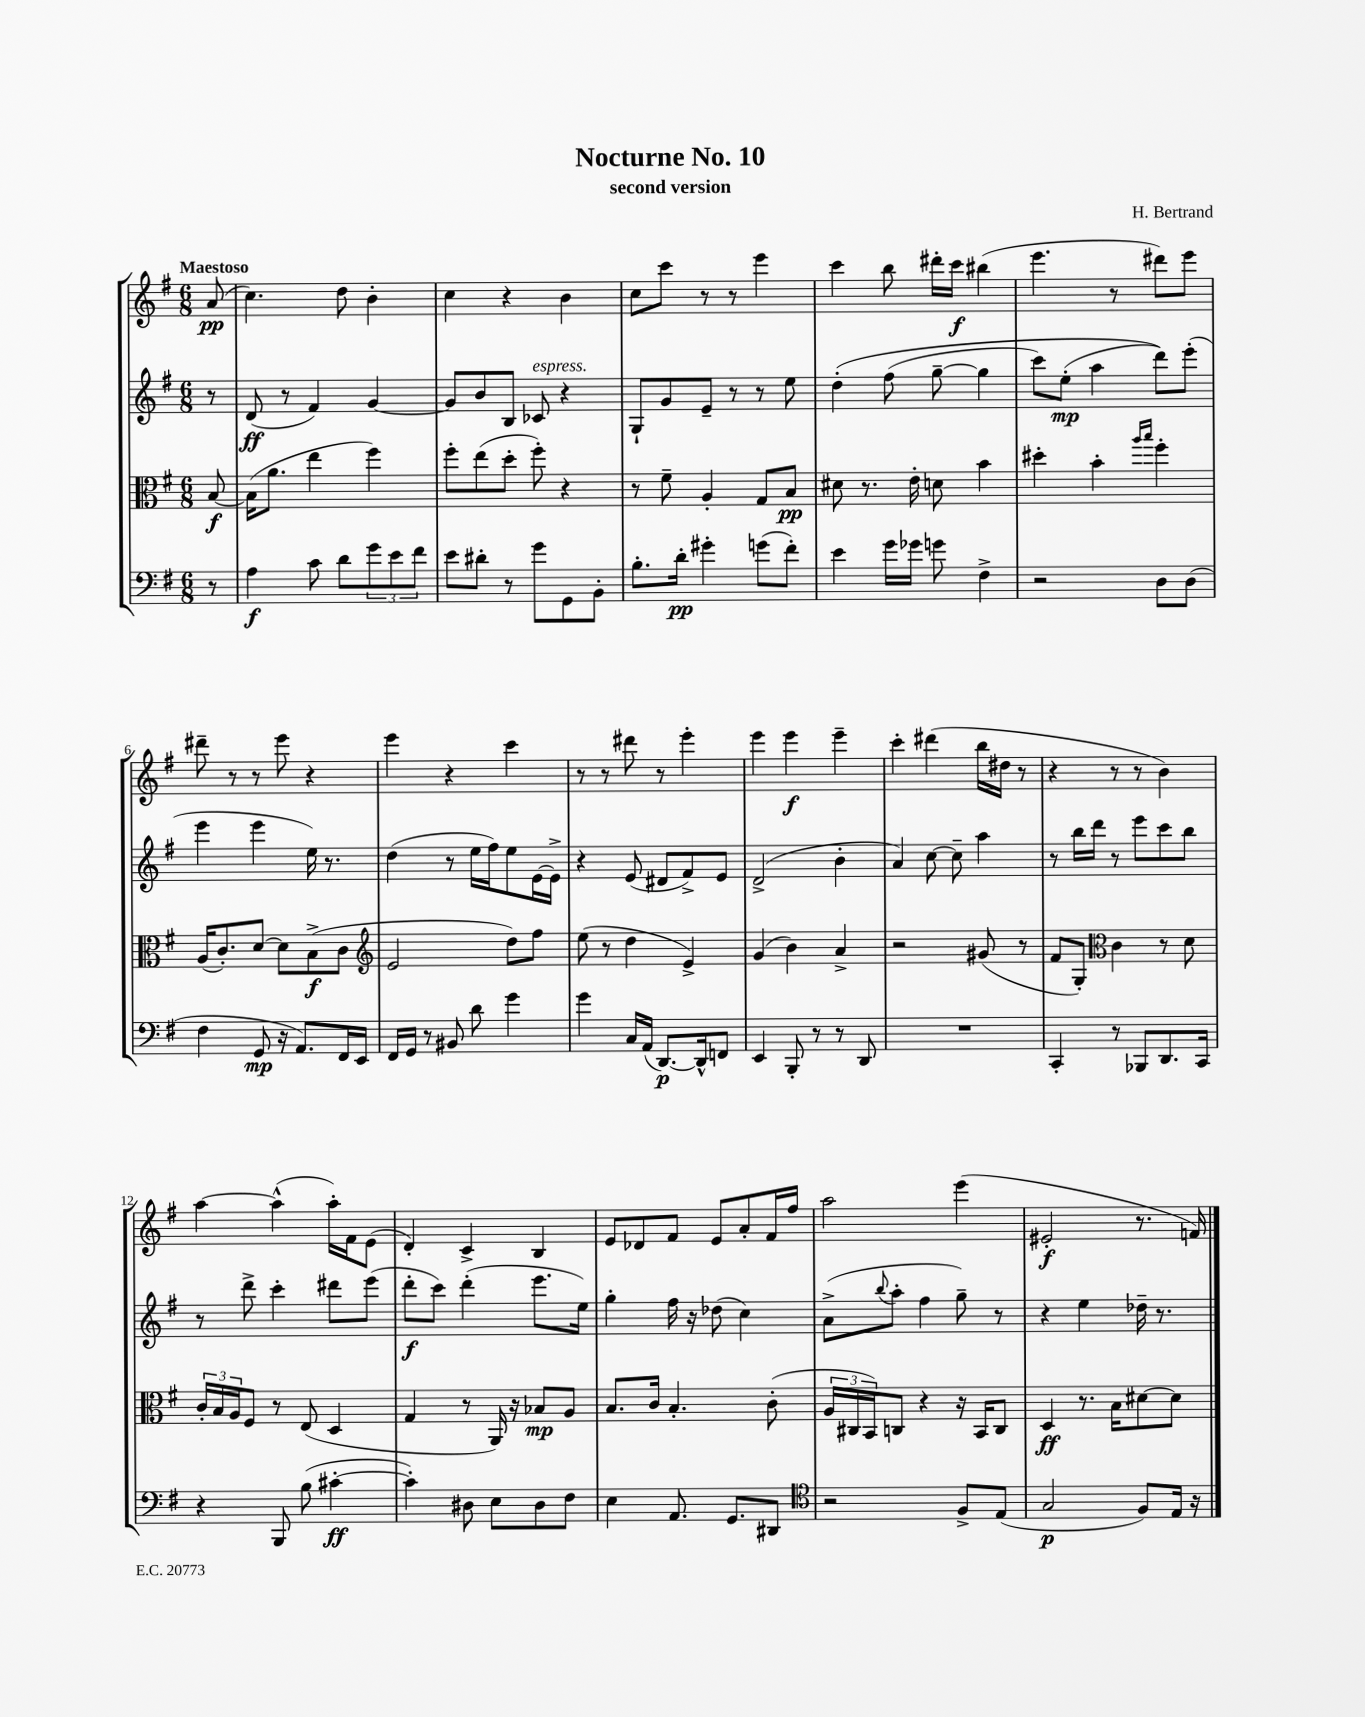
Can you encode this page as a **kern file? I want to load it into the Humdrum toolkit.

**kern	**dynam	**kern	**dynam	**kern	**dynam	**kern	**dynam
*part4	*part4	*part3	*part3	*part2	*part2	*part1	*part1
*staff4	*staff4	*staff3	*staff3	*staff2	*staff2	*staff1	*staff1
*clefF4	*	*clefC3	*	*clefG2	*	*clefG2	*
*k[f#]	*	*k[f#]	*	*k[f#]	*	*k[f#]	*
*M6/8	*	*M6/8	*	*M6/8	*	*M6/8	*
=	=	=	=	=	=	=	=
!	!	!	!	!	!	!LO:TX:a:B:t=Maestoso	!
8r	.	[8B/	f	8r	.	(8a/	pp
=1	=1	=1	=1	=1	=1	=1	=1
4A\	f	(16B\KL]	.	(8d/	ff	4.cc\)	.
.	.	8.a\J	.	.	.	.	.
.	.	.	.	8r	.	.	.
8c\	.	4ee\	.	4f#/)	.	.	.
8d\L	.	.	.	.	.	8dd\	.
12g\	.	4ff#\)	.	[4g/	.	4b'\	.
12e\	.	.	.	.	.	.	.
12f#\J	.	.	.	.	.	.	.
=2	=2	=2	=2	=2	=2	=2	=2
8e\L	.	8ff#'\L	.	8g/L]	.	4cc\	.
8d#X'\J	.	(8ee\	.	8b/	.	.	.
8r	.	8dd'\J	.	8B/J	.	4r	.
!	!	!	!	!LO:TX:a:i:t=espress.	!	!	!
8g\L	.	8ff#'\)	.	8c-X/	.	.	.
8GG\	.	4r	.	4r	.	4b\	.
8BB'\J	.	.	.	.	.	.	.
=3	=3	=3	=3	=3	=3	=3	=3
8.B'\L	.	8r	.	8G`/L	.	8cc\L	.
.	.	8f#~\	.	8g/	.	8ccc\J	.
16d'\Jk	pp	.	.	.	.	.	.
4g#X'\	.	4A'/	.	8e~/J	.	8r	.
.	.	.	.	8r	.	8r	.
(8gn\L	.	8G/L	.	8r	.	4eee\	.
8f#'\J)	.	8B/J	pp	8ee\	.	.	.
=4	=4	=4	=4	=4	=4	=4	=4
4e\	.	8d#X\	.	(4dd'\	.	4ccc\	.
.	.	8.r	.	.	.	.	.
16g\LL	.	.	.	(8ff#\	.	8bb\	.
16g-X\JJ	.	16e'\	.	.	.	.	.
8gn\	.	8dn\	.	[8gg~\	.	16ddd#X'\LL	.
.	.	.	.	.	.	16ccc\JJ	f
4F#^\	.	4b\	.	4gg\]	.	(4bb#X\	.
=5	=5	=5	=5	=5	=5	=5	=5
2r	.	4dd#X'\	.	8ccc\L)	.	4.eee\	.
.	.	.	.	(8ee'\J	mp	.	.
.	.	4b'\	.	4aa\	.	.	.
.	.	.	.	.	.	8r	.
.	.	16qqaa/LL	.	.	.	.	.
.	.	16qqbb/JJ	.	.	.	.	.
8D\L	.	4ff#'\	.	8ddd\L))	.	8ddd#X\L)	.
(8D\J	.	.	.	(8eee'\J	.	8eee\J	.
!!LO:LB:g=z
=6	=6	=6	=6	=6	=6	=6	=6
4F#\	.	(16A/KL	.	4eee\	.	8ddd#X~\	.
.	.	8.c'/)	.	.	.	.	.
.	.	.	.	.	.	8r	.
8GG/	mp	[8d/J	.	4eee\	.	8r	.
16r	.	8d\L]	.	.	.	8eee\	.
8.AA/L)	.	.	.	.	.	.	.
.	.	(8B^\	f	16ee\)	.	4r	.
.	.	.	.	8.r	.	.	.
16FF#/L	.	8c\J	.	.	.	.	.
16EE/JJ	.	.	.	.	.	.	.
=7	=7	=7	=7	=7	=7	=7	=7
*	*	*clefG2	*	*	*	*	*
16FF#/LL	.	2e/	.	(4dd\	.	4eee\	.
16GG/JJ	.	.	.	.	.	.	.
8r	.	.	.	.	.	.	.
8BB#X/	.	.	.	8r	.	4r	.
8d\	.	.	.	16ee\LL	.	.	.
.	.	.	.	16ff#\J)	.	.	.
4g\	.	8dd\L)	.	8ee\	.	4ccc\	.
.	.	8ff#\J	.	[16e\L	.	.	.
.	.	.	.	16e^\JJ]	.	.	.
=8	=8	=8	=8	=8	=8	=8	=8
4g\	.	(8ee\	.	4r	.	8r	.
.	.	8r	.	.	.	8r	.
16C/LL	.	4dd\	.	(8e/	.	8ddd#X\	.
(16AA/JJ	.	.	.	.	.	.	.
[8.DD/L)	p	.	.	8d#X/L	.	8r	.
.	.	4e^/)	.	8f#^/)	.	4eee'\	.
16DD^^/k]	.	.	.	.	.	.	.
8FFn/J	.	.	.	8e/J	.	.	.
=9	=9	=9	=9	=9	=9	=9	=9
4EE/	.	(4g/	.	(2d^/	.	4eee\	.
8BBB'/	.	4b\)	.	.	.	4eee\	f
8r	.	.	.	.	.	.	.
8r	.	4a^/	.	4b'\	.	4eee~\	.
8DD/	.	.	.	.	.	.	.
=10	=10	=10	=10	=10	=10	=10	=10
2.r	.	2r	.	4a/)	.	4ccc'\	.
.	.	.	.	[8cc\	.	(4ddd#X\	.
.	.	.	.	8cc~\]	.	.	.
.	.	(8g#X/	.	4aa\	.	16bb\LL	.
.	.	.	.	.	.	16dd#X\JJ	.
.	.	8r	.	.	.	8r	.
=11	=11	=11	=11	=11	=11	=11	=11
4CC'/	.	8f#/L	.	8r	.	4r	.
.	.	8G'/J)	.	16bb\LL	.	.	.
.	.	.	.	16ddd\JJ	.	.	.
*	*	*clefC3	*	*	*	*	*
8r	.	4c\	.	8r	.	8r	.
8BBB-X/L	.	.	.	8eee\L	.	8r	.
8.DD/	.	8r	.	8ccc\	.	4b\)	.
.	.	8d\	.	8bb\J	.	.	.
16CC/Jk	.	.	.	.	.	.	.
!!LO:LB:g=z
=12	=12	=12	=12	=12	=12	=12	=12
4r	.	24c'/LL	.	8r	.	[4aa\	.
.	.	24B/	.	.	.	.	.
.	.	24A/J	.	.	.	.	.
.	.	8F#/J	.	8ddd^\	.	.	.
8BBB/	.	8r	.	4ccc'\	.	(4aa^^\]	.
(8B\	.	(8E/	.	.	.	.	.
[4c#X'\	ff	4D/	.	8ddd#X\L	.	16aa'\LL)	.
.	.	.	.	.	.	16f#\J	.
.	.	.	.	(8eee\J	.	(8e\J	.
=13	=13	=13	=13	=13	=13	=13	=13
4c#'\])	.	4G/	.	8ddd'\L	f	4d'/)	.
.	.	.	.	8ccc\J)	.	.	.
8D#X\	.	8r	.	(4ddd'\	.	4c^/	.
8E\L	.	16AA/)	.	.	.	.	.
.	.	16r	.	.	.	.	.
8D#\	.	8B-X/L	mp	8.eee\L	.	4B/	.
8F#\J	.	8A/J	.	.	.	.	.
.	.	.	.	16ee\Jk)	.	.	.
=14	=14	=14	=14	=14	=14	=14	=14
4E\	.	8.B/L	.	4gg'\	.	8e/L	.
.	.	.	.	.	.	8d-X/	.
.	.	16c/Jk	.	.	.	.	.
8.AA/	.	4.B'/	.	16ff#\	.	8f#/J	.
.	.	.	.	16r	.	.	.
.	.	.	.	(8dd-X\	.	8e/L	.
8.GG/L	.	.	.	.	.	.	.
.	.	.	.	4cc\)	.	8a'/	.
8DD#X/J	.	(8c'\	.	.	.	16f#/L	.
.	.	.	.	.	.	16ff#/JJ	.
=15	=15	=15	=15	=15	=15	=15	=15
*clefC4	*	*	*	*	*	*	*
2r	.	24A/LL	.	(8a^\L	.	2aa\	.
.	.	24C#X/	.	.	.	.	.
.	.	24BB/J)	.	.	.	.	.
.	.	.	.	8qqbb/	.	.	.
.	.	8Cn/J	.	8aa'\J	.	.	.
.	.	4r	.	4ff#\	.	.	.
8F#^/L	.	16r	.	8gg~\)	.	(4eee\	.
.	.	16BB/KL	.	.	.	.	.
(8E/J	.	8C/J	.	8r	.	.	.
=16	=16	=16	=16	=16	=16	=16	=16
2G/	p	4D/	ff	4r	.	2e#X'/	f
.	.	8.r	.	4ee\	.	.	.
.	.	16B\KL	.	.	.	.	.
8F#/L)	.	[8d#X\	.	16dd-X~\	.	8.r	.
.	.	.	.	8.r	.	.	.
16E/Jk	.	8d#\J]	.	.	.	.	.
16r	.	.	.	.	.	16fn/)	.
==	==	==	==	==	==	==	==
*-	*-	*-	*-	*-	*-	*-	*-
